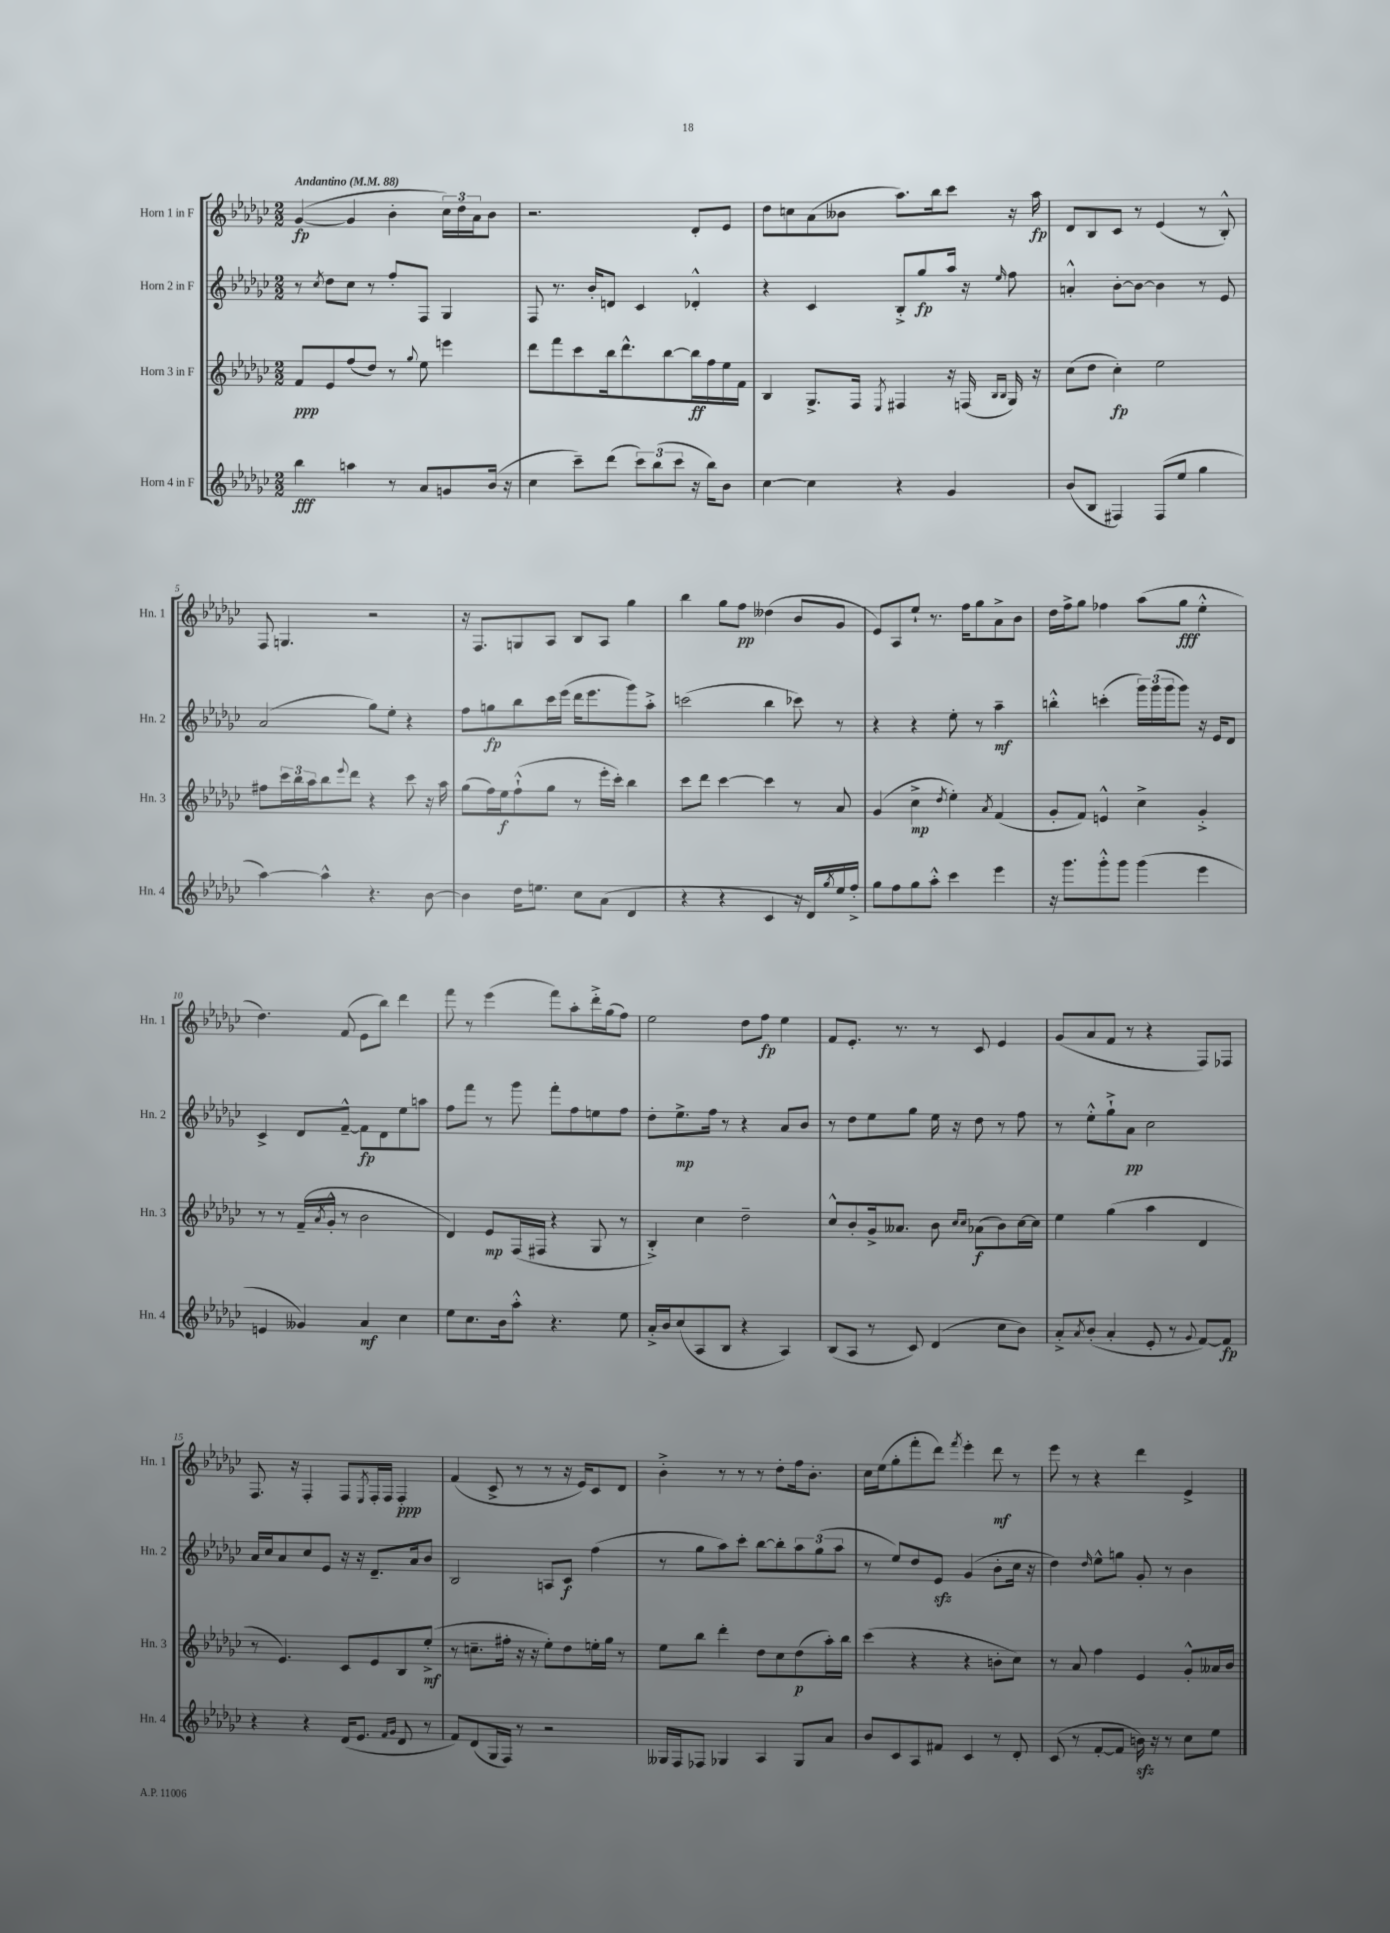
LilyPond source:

<<
\new StaffGroup <<
\new Staff = "s0" \with { instrumentName = "Horn 1 in F" shortInstrumentName = "Hn. 1" } {
    \clef treble \key ges \major \numericTimeSignature \time 2/2 \tempo "Andantino" 4 = 88
    ges'4~\fp( ges'4 bes'4-. \tuplet 3/2 { ces''16) des''16 aes'16 } bes'8 |
    r2. des'8-. ees'8 |
    des''8 c''8 aes'8( beses'8 aes''8.) bes''16 ces'''8 r16 aes''16\fp |
    des'8 bes8 ces'8 r8 ees'4( r8 bes8-.-^) |
    f8 g4. r2 |
    r16 f8. g8 aes8 bes8 aes8 ges''4 |
    bes''4 ges''8 f''8\pp deses''4( bes'8 ges'8 |
    ees'8) aes8 ees''8-! r8. f''16 ges''8 aes'8-> bes'8 |
    des''16 f''16-> ges''8 fes''4 aes''8( ges''8\fff ees''4-.-^ |
    des''4.) f'8( ees'8 bes''8) des'''4 |
    f'''8 r8 ees'''4( f'''8) aes''8-. des'''16-.-> ges''16( f''8) |
    ees''2 des''8 f''8\fp ees''4 |
    f'8 ees'8.-. r8. r8 ces'8 ees'4 |
    ges'8( aes'8 f'8 r8 r4 f8) fes8 |
    f8. r16 f4-. f8 \acciaccatura { ees8 } f16-. f16 f4-.\ppp |
    f'4( ces'8-> r8 r8 r16 ees'16) ces'8 des'8 |
    bes'4-.-> r8 r8 r8 des''8-. f''16 bes'8.-. |
    ces''16 ees''16( ges''8-. f'''8-. des'''8) \acciaccatura { f'''8 } ees'''4-. des'''8\mf r8 |
    ees'''8 r8 r4 des'''4 ees'4-> \bar "|." |
}
\new Staff = "s1" \with { instrumentName = "Horn 2 in F" shortInstrumentName = "Hn. 2" } {
    \clef treble \key ges \major \numericTimeSignature \time 2/2
    r8 \acciaccatura { ces''8 } des''8 ces''8 r8 f''8-. f8 ges4 |
    f8 r8. bes'16-. d'8 ces'4 des'4-.-^ |
    r4 ces'4 bes8-.-> ges''8\fp aes''16 r16 \grace { ees''16 } f''8 |
    a'4-.-^ bes'8~-. bes'8~ bes'4 r8 ees'8 |
    aes'2( ges''8) ees''8-. r4 |
    f''8 g''8\fp bes''8 ces'''16 ees'''16( des'''16 ees'''8. ges'''8) aes''8-.-> |
    c'''2( bes''4 ces'''8) r8 |
    r4 r4 ees''8-. r8 aes''4--\mf |
    b''4-.-^ c'''4-.( \tuplet 3/2 { ges'''16) ges'''16( ges'''16 } ges'''8) r16 ees'16 des'8 |
    ces'4-> des'8 f'8~---^ f'8\fp des'8 ees''8 a''8 |
    f''8 f'''8 r8 ges'''8 f'''8-. f''8 e''8 f''8 |
    des''8-. ees''8.->\mp f''16 r8 r4 aes'8 bes'8 |
    r8 des''8 ees''8 ges''8 ees''16 r16 des''8 r8 f''8 |
    r8 ees''8-.-^ ges''8-!-> aes'8\pp ces''2 |
    aes'16 ces''16 aes'8 ces''8 ees'8 r16 r16 des'8.-- aes'16 bes'8 |
    bes2 a8 ces'8\f f''4( |
    r8 ges''8 aes''8) ces'''8-. bes''8~ bes''8-. \tuplet 3/2 { aes''8 ges''8( aes''8 } |
    r8 ees''8) des''8 ees'8\sfz ges'4( bes'8-. ces''16 r16 |
    des''4) \grace { des''16 } ees''8-^ g''8 ges'8-. r8 bes'4 \bar "|." |
}
\new Staff = "s2" \with { instrumentName = "Horn 3 in F" shortInstrumentName = "Hn. 3" } {
    \clef treble \key ges \major \numericTimeSignature \time 2/2
    f'8\ppp ees'8 f''8( des''8) r8 \appoggiatura { ges''8 } ees''8 e'''4 |
    des'''8 f'''8 ces'''8 bes''16 des'''8.-^ bes''8~ bes''16\ff f''16 ees''16 f'16 |
    bes4 ges8.-> f16 \acciaccatura { ees8 } fis4 r16 f16( \grace { bes16 bes16 } ges16) r16 |
    ces''8( des''8 ces''4-.\fp) ees''2 |
    fis''8 \tuplet 3/2 { ces'''16 bes''16 aes''16 } bes''8 \appoggiatura { ees'''8 } des'''8 r4 ces'''8 r16 aes''16 |
    ges''8( f''16) ees''16\f f''8-!-^( ges''8 r8 ees'''16-. ces'''16-.) bes''4 |
    ces'''8 des'''8 ces'''4~ ces'''4 r8 aes'8 |
    ges'4( ces''4->\mp \acciaccatura { des''8 } ees''4-.) \acciaccatura { aes'8 } f'4( |
    ges'8-. f'8) e'4-^ ces''4-> ges'4-.-> |
    r8 r8 f'16--( \acciaccatura { aes'8 } ges'16-.-^ r8 bes'2 |
    des'4) ees'8\mp f16( fis16 r4 ges8 r8 |
    bes4-.->) ces''4 des''2-- |
    ces''8-^ bes'8-. ges'16-> aeses'8. bes'8 \grace { ces''16 ces''16 } aes'8\f( bes'8) ces''16~ ces''16 |
    ees''4 ges''4( aes''4 des'4 |
    r8 ees'4.) ces'8 ees'8 bes8 ees''8-.->\mf( |
    r8 c''8.-- fis''16-. r16 r16 ees''8-.) des''8 e''16-. ges''16 r8 |
    ees''8 bes''8 des'''4-. des''8 ces''8 des''8\p( aes''16-.) bes''16 |
    ces'''4( r4 r4 b'8-. ces''8) |
    r8 aes'8 f''4 ees'4 ges'8-.-^ aeses'16 bes'16 \bar "|." |
}
\new Staff = "s3" \with { instrumentName = "Horn 4 in F" shortInstrumentName = "Hn. 4" } {
    \clef treble \key ges \major \numericTimeSignature \time 2/2
    bes''4\fff a''4 r8 aes'8 g'8 bes'16( r16 |
    ces''4 ces'''8--) des'''8( \tuplet 3/2 { ces'''8) bes''8( ces'''8 } r16 bes''16) bes'8 |
    ces''4~ ces''4 r4 ges'4 |
    bes'8( bes8 fis4) fis8( ees''8 ges''4 |
    aes''4~) aes''4-^ r4. bes'8~ |
    bes'4 des''16 e''8. ces''8 aes'8( des'4 |
    r4 r4 ces'4 r16 des'16) \acciaccatura { ges''8 } ees''16 f''16-.-> |
    ges''8 f''8 ges''8 aes''8-.-^ ces'''4 ees'''4 |
    r16 ges'''8. ges'''8-.-^ ges'''8 ges'''4( ees'''4 |
    e'4 geses'4) aes'4\mf ces''4 |
    ees''8 ces''8. bes'16 aes''8-.-^ r4. ees''8 |
    aes'16-.-> bes'16 ces''8( aes8 bes8 r4 aes4) |
    bes8( aes8 r8 ces'8) des'4( ces''8 bes'8) |
    aes'8-.-> \acciaccatura { aes'8 } bes'8-.( aes'4-. ees'8-. r8 \appoggiatura { ges'8 } f'8~) f'8\fp |
    r4 r4 des'16( ees'8. \grace { f'16 ges'16 } des'8 r8 |
    f'8) des'8( ges16 f16) r8 r2 |
    geses16 f16 fes8 ges4 aes4 ges8 aes'8 |
    bes'8 ces'8 aes8 fis'8 ces'4 r8 des'8-. |
    ces'8( r8 f'8~-. f'8 b'16\sfz) r16 r8 ces''8 ees''8 \bar "|." |
}
>>
>>
